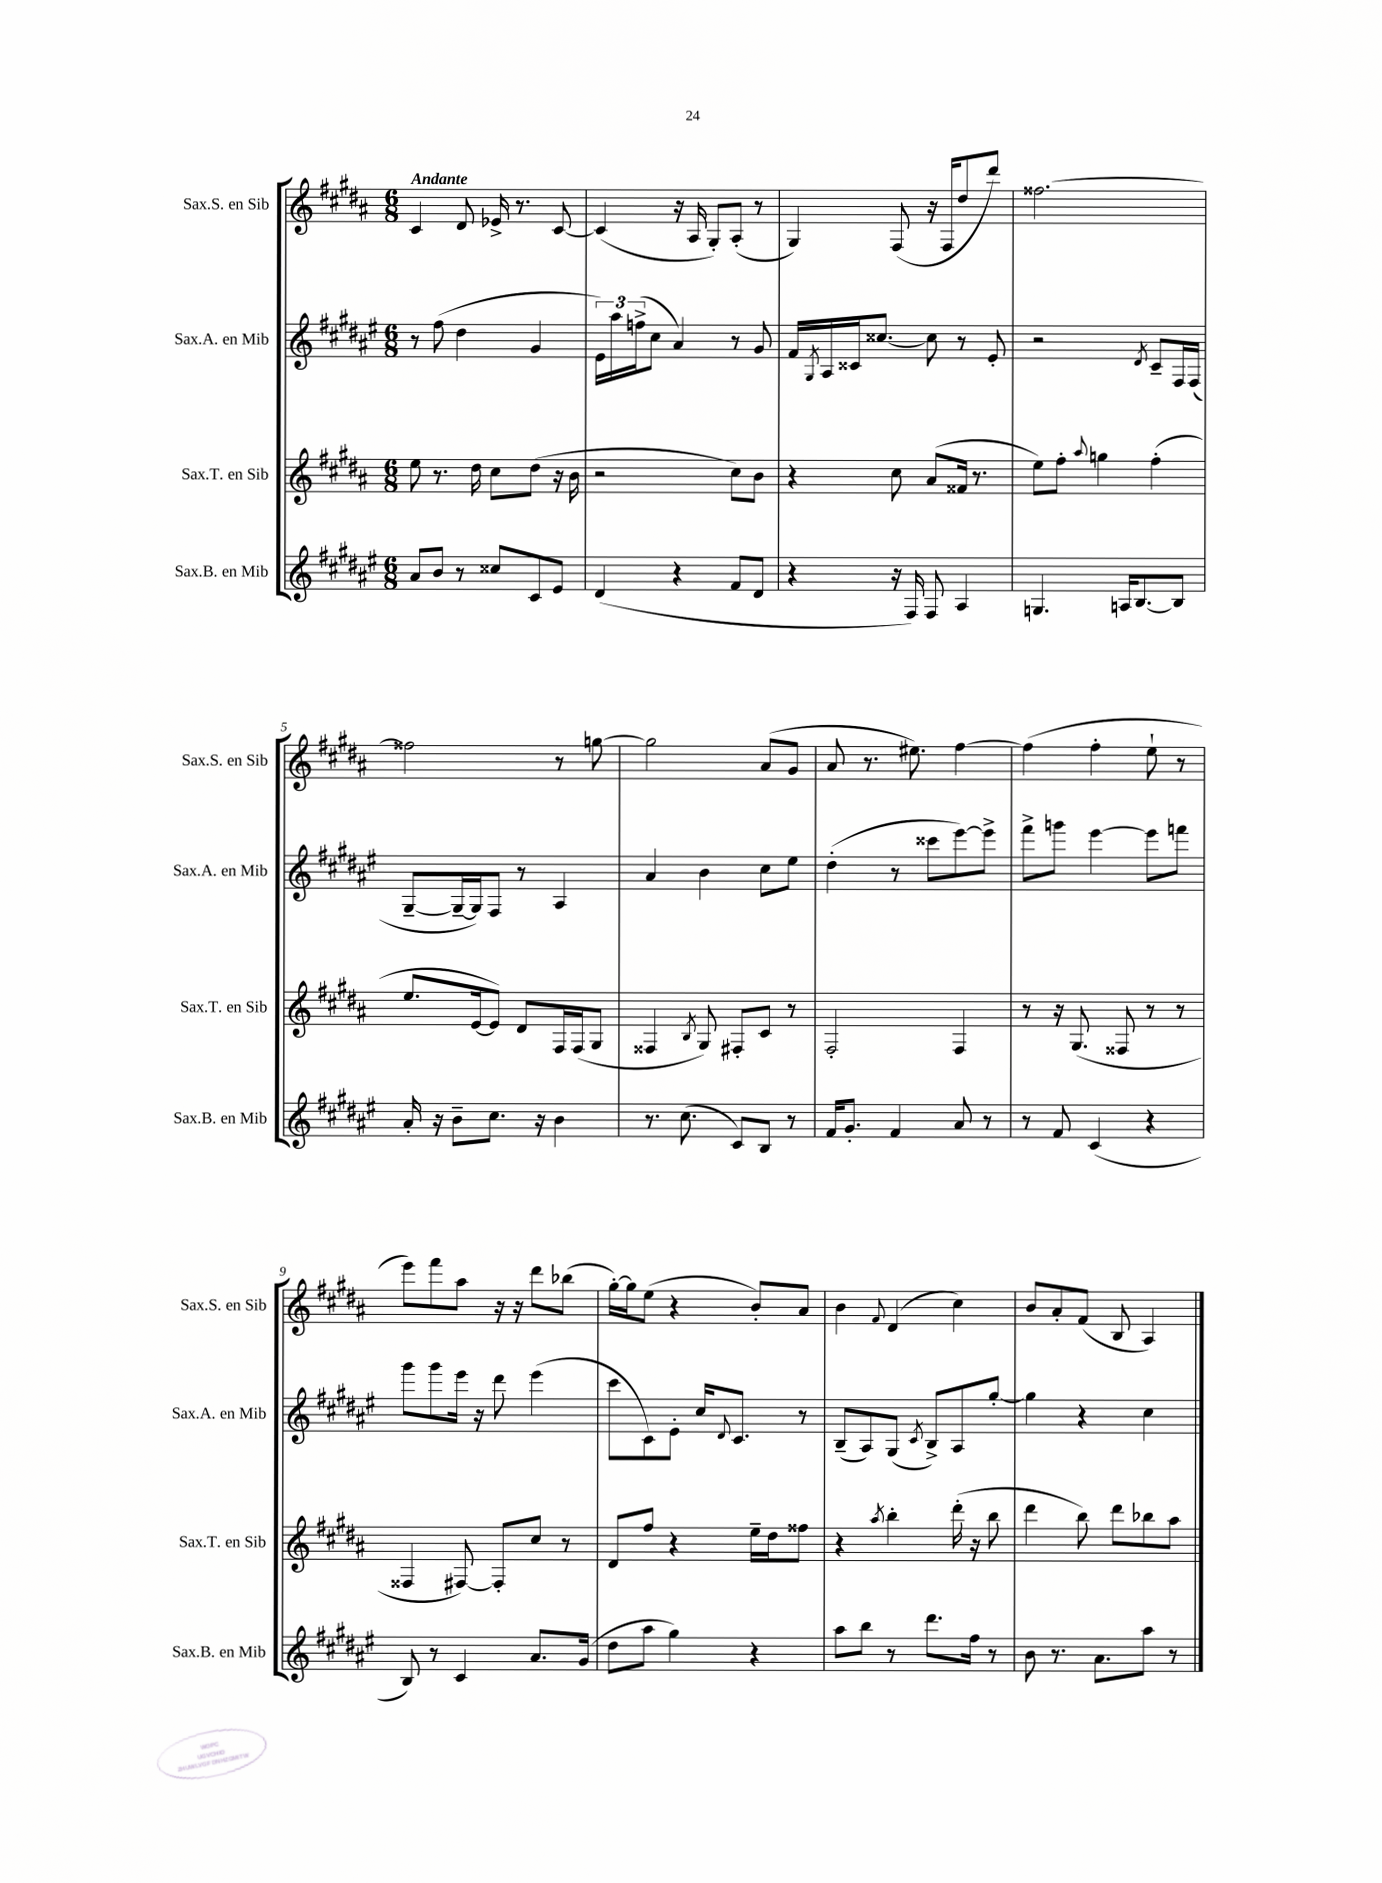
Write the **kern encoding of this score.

**kern	**kern	**kern	**kern
*staff4	*staff3	*staff2	*staff1
*clefG2	*clefG2	*clefG2	*clefG2
*k[f#c#g#d#a#e#]	*k[f#c#g#d#a#]	*k[f#c#g#d#a#e#]	*k[f#c#g#d#a#]
*M6/8	*M6/8	*M6/8	*M6/8
8a#	8ee	8r	4c#
8b	8.r	(8ff#	.
8r	.	4dd#	8d#
.	16dd#	.	.
8cc##	8cc#	.	16e-^
.	.	.	8.r
8c#	(8dd#	4g#	.
8e#	16r	.	[8c#
.	16b	.	.
=	=	=	=
(4d#	2r	24e#)	(4c#]
.	.	24aa#	.
.	.	(24ff^	.
.	.	8cc#	.
4r	.	4a#)	16r
.	.	.	16A#
.	.	.	8G#')
8f#	8cc#)	8r	(8A#'
8d#	8b	8g#	8r
=	=	=	=
4r	4r	16f#	4G#)
.	.	8qG#	.
.	.	16A#	.
.	.	16c##	.
.	.	[8.cc##	.
16r	8cc#	.	(8F#
16F#)	.	.	.
8F#	(8a#	8cc##]	16r
.	.	.	16F#
4A#	16f##	8r	8dd#
.	8.r	.	.
.	.	8e#'	8ddd#)
=	=	=	=
4.G	8ee)	2r	[2.ff##
.	8ff#'	.	.
.	8qqaa#	.	.
.	4gg	.	.
16A	.	.	.
[8.B	.	.	.
.	.	8qd#	.
.	(4ff#'	8c#~	.
8B]	.	16F#	.
.	.	(16F#	.
=	=	=	=
16a#'	8.ee	[8G#~	2ff##]
16r	.	.	.
8b~	.	16G#~_	.
.	[16e	16G#])	.
8.cc#	8e])	8F#	.
.	8d#	8r	.
16r	.	.	.
4b	16F#	4A#	8r
.	(16F#	.	.
.	8G#	.	[8gg
=	=	=	=
8.r	4F##	4a#	2gg]
(8.cc#	.	.	.
.	8qB	.	.
.	8G#)	4b	.
8c#)	8F#'	.	.
8B	8c#	8cc#	(8a#
8r	8r	8ee#	8g#
=	=	=	=
16f#	2F#'	(4dd#'	8a#
8.g#'	.	.	.
.	.	.	8.r
4f#	.	8r	.
.	.	.	8.ee#)
.	.	8ccc##	.
8a#	4F#	[8eee#)	[4ff#
8r	.	8eee#^]	.
=	=	=	=
8r	8r	8fff#^	(4ff#]
8f#	16r	8ggg	.
.	(8.G#	.	.
(4c#	.	[4eee#	4ff#'
.	8F##	.	.
4r	8r	8eee#]	8ee`
.	8r	8fff	8r
=	=	=	=
8B)	4F##	8ggg#	8eee)
8r	.	8ggg#	8fff#
4c#	[8F#)	16eee#	8aa#
.	.	16r	.
.	8F#']	8ddd#	16r
.	.	.	16r
8.a#	8cc#	(4eee#	8ddd#
.	8r	.	(8bb-
(16g#	.	.	.
=	=	=	=
8dd#	8d#	8ccc#	[16gg#')
.	.	.	16gg#]
8aa#	8ff#	8c#)	(8ee
4gg#)	4r	8e#'	4r
.	.	16cc#	.
.	.	8qqd#	.
.	.	8.c#	.
4r	16ee~	.	8b')
.	16dd#	.	.
.	8ff##	8r	8a#
=	=	=	=
8aa#	4r	(8B~	4b
8bb	.	8A#)	.
.	8qaa#	.	8qqf#
8r	4bb'	(8G#	(4d#
.	.	8qc#	.
8.ddd#	.	8B^)	.
.	(16ddd#'	8A#	4cc#)
16ff#	16r	.	.
8r	8bb	[8gg#'	.
=	=	=	=
8b	4ddd#	4gg#]	8b
8.r	.	.	8a#'
.	8bb)	4r	(8f#
8.a#	.	.	.
.	8ddd#	.	8B
8aa#	8bb-	4cc#	4A#)
8r	8aa#	.	.
==	==	==	==
*-	*-	*-	*-
